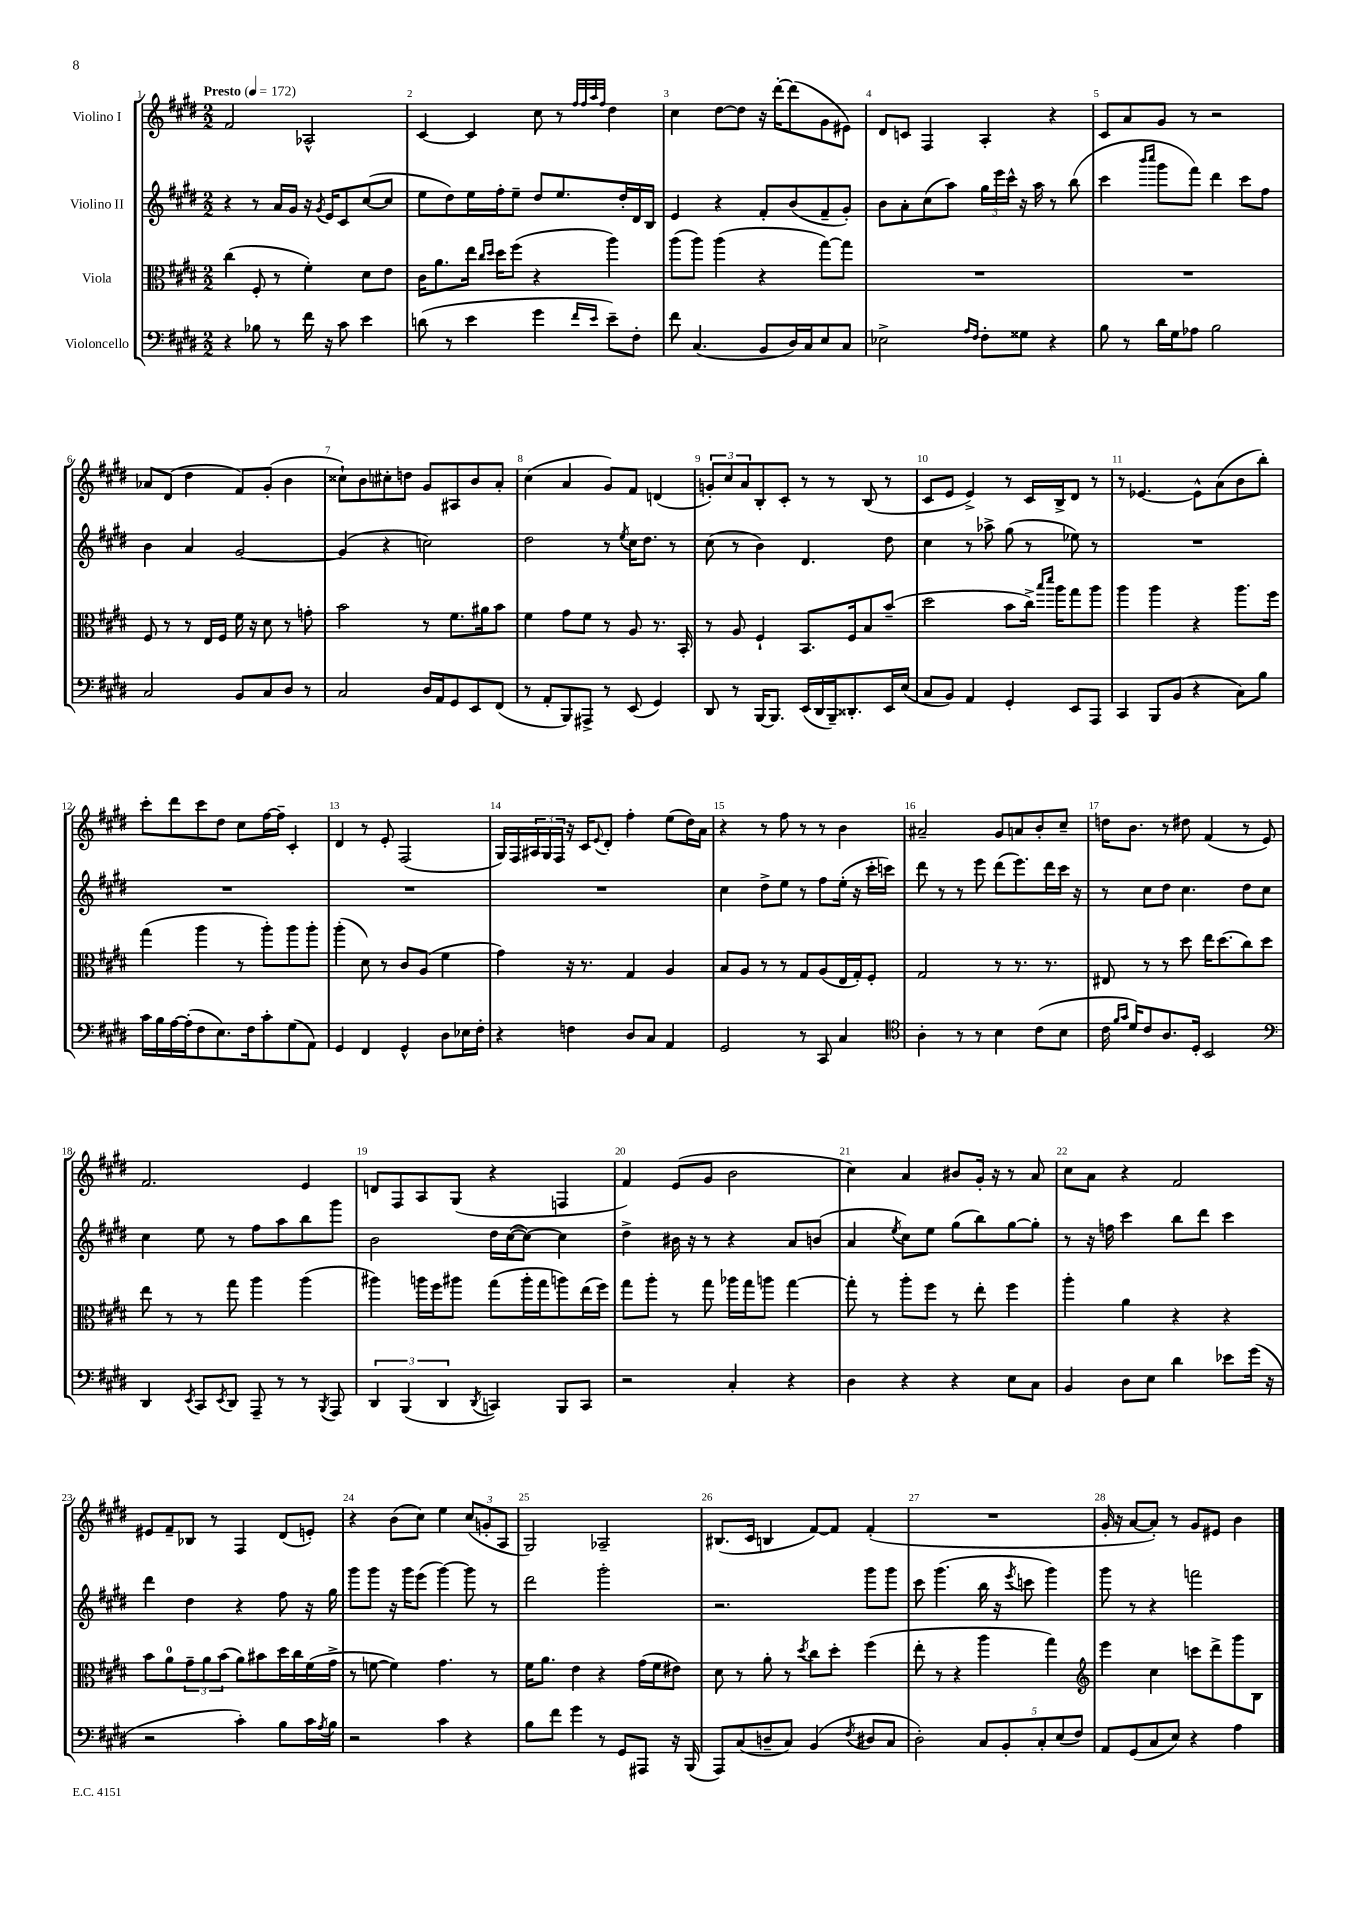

**kern	**kern	**kern	**kern
*staff4	*staff3	*staff2	*staff1
*clefF4	*clefC3	*clefG2	*clefG2
*k[f#c#g#d#]	*k[f#c#g#d#]	*k[f#c#g#d#]	*k[f#c#g#d#]
*M2/2	*M2/2	*M2/2	*M2/2
*MM172	*MM172	*MM172	*MM172
4r	(4cc#	4r	2f#
8B-	8F#'	8r	.
8r	8r	16a	.
.	.	16g#	.
16f#	4f#')	16r	2A-^^
.	.	8qg#	.
16r	.	16e	.
8c#	.	8c#	.
4e	8d#	([8cc#	.
.	8e	8cc#]	.
=	=	=	=
(8d	16c#	8ee	[4c#
.	8.a	.	.
8r	.	8dd#)	.
4e	16ee	16ee	4c#]
.	16qqcc#	.	.
.	16qqdd#	.	.
.	16dd#	16ff#'	.
.	(8ff#	8ee~	.
4g#	4r	8dd#	8cc#
.	.	8.ee	8r
.	.	.	32qqff#
.	.	.	32qqff#
16qqf#	.	.	32qqaa
16qqe	.	.	32qqff#
8e~)	4aa)	.	4dd#
.	.	16dd#'	.
8F#'	.	16d#	.
.	.	16B	.
=	=	=	=
8f#	(8aa	4e	4cc#
(4.C#	8aa)	.	.
.	(4aa	4r	[8dd#
.	.	.	8dd#]
8BB	4r	8f#'	16r
.	.	.	[16ddd#'
16D#)	.	(8b	(8ddd#]
16C#	.	.	.
8E	[8gg#)	8f#~	8g#
8C#	8gg#]	8g#')	8e#)
=	=	=	=
2E-^	1r	8b	8d#
.	.	8a'	8c
.	.	(8cc#	4F#
.	.	8aa)	.
16qqA	.	.	.
16qqF#	.	.	.
8F#'	.	24gg#	4A'
.	.	24eee	.
.	.	24ccc#^^	.
8G##	.	16r	.
.	.	16aa	.
4r	.	8r	4r
.	.	(8bb	.
=	=	=	=
8B	1r	4ccc#	8c#
8r	.	.	8a
.	.	16qqbbb	.
.	.	16qqcccc#	.
16d#	.	8ggg#	8g#
16G#	.	.	.
8A-	.	8fff#)	8r
2B	.	4ddd#	2r
.	.	8ccc#	.
.	.	8ff#	.
=	=	=	=
2C#	8F#	4b	8a-
.	8r	.	(8d#
.	8r	4a	4dd#
.	16E	.	.
.	16F#	.	.
8BB	16f#	[2g#	8f#)
.	16r	.	.
8C#	8d#	.	(8g#'
8D#	8r	.	4b
8r	8g'	.	.
=	=	=	=
2C#	2b	(4g#]	8cc##`)
.	.	.	8b
.	.	4r	8cc#'
.	.	.	8dd
16D#	8r	2cc)	8g#
16AA	.	.	.
8GG#	8.f#	.	8A#
8EE	.	.	8b
.	16a#	.	.
(8FF#	8b	.	8a'
=	=	=	=
8r	4f#	2dd#	(4cc#
8AA'	.	.	.
8BBB)	8g#	.	4a
8AAA#^	8f#	.	.
8r	8r	8r	8g#)
.	.	8qee	.
(8EE	8A	16cc#	8f#
.	.	8.dd#	.
4GG#)	8.r	.	(4d
.	.	8r	.
.	16BB'	.	.
=	=	=	=
8DD#	8r	(8cc#	12g')
.	.	.	12cc#
8r	8A	8r	.
.	.	.	12a
[16BBB	4F#`	4b)	8B'
8.BBB]	.	.	.
.	.	.	8c#'
(16EE	8.BB	4.d#	8r
16DD#	.	.	.
16BBB~)	.	.	8r
8.DD##'	16F#	.	.
.	8B	.	(8B
16EE	(8b~	8dd#	8r
(16E	.	.	.
=	=	=	=
8C#	2dd#	4cc#	8c#
8BB)	.	.	8e
4AA	.	8r	4e^)
.	.	8aa-^	.
4GG#'	8b	(8gg#	8r
.	16cc#^)	8r	16c#
.	16qqbb	.	.
.	16qqddd#	.	.
.	16aa	.	16B^
8EE	8gg#	8ee-)	8d#
8AAA	8aa	8r	8r
=	=	=	=
4CC#	4aa	1r	8r
.	.	.	[4.e-
8BBB	4aa	.	.
(8BB	.	.	.
4r	4r	.	8e-^^]
.	.	.	(8a
8C#)	8.aa	.	8b
8B	.	.	8bb')
.	16ff#	.	.
=	=	=	=
16c#	(4gg#	1r	8ccc#'
16B	.	.	.
[16A	.	.	8ddd#
(16A']	.	.	.
8F#	4aa	.	8ccc#
8.E)	.	.	8dd#
.	8r	.	8cc#
16F#	.	.	.
8c#'	8aa')	.	[16ff#
.	.	.	16ff#~]
(8G#	8aa	.	4c#'
8AA)	8aa'	.	.
=	=	=	=
4GG#	(4aa'	1r	4d#
4FF#	8d#)	.	8r
.	8r	.	8e'
4GG#^^	8c#	.	(2F#
.	(8A	.	.
8D#	4f#	.	.
16E-	.	.	.
16F#'	.	.	.
=	=	=	=
4r	4g#)	1r	16G#)
.	.	.	16F#
.	.	.	24A#
.	.	.	24G#
.	.	.	24F#
4F	16r	.	16r
.	8.r	.	16c#
.	.	.	8qqe
.	.	.	8d#'
8D#	4G#	.	4ff#'
8C#	.	.	.
4AA	4A	.	(8ee
.	.	.	16dd#)
.	.	.	16a
=	=	=	=
2GG#	8B	4cc#	4r
.	8A	.	.
.	8r	8dd#^	8r
.	8r	8ee	8ff#
8r	8G#	8r	8r
8CC#	(8A	8ff#	8r
4C#	16E	(16ee'	4b
.	16G#')	16r	.
.	8F#'	16ccc#'	.
.	.	16ccc)	.
=	=	=	=
*clefC4	*	*	*
4A'	2G#	8ddd#	2a#~
.	.	8r	.
8r	.	8r	.
8r	.	8eee	.
4B	8r	(8ddd#	8g#
.	8.r	8.eee)	8a
(8c#	.	.	8b'
.	8.r	16ddd#	.
8B	.	16ccc#	8cc#~
.	.	16r	.
=	=	=	=
16c#	8E#	8r	16dd
16qqf#	.	.	.
16qqg#	.	.	.
16d#)	.	.	8.b
8c#	8r	8cc#	.
8.A	8r	8dd#	8r
.	8dd#	4.cc#	8dd#
16D#'	.	.	.
2BB	16ee	.	(4f#
.	(8.dd#	.	.
.	8cc#)	8dd#	8r
.	8dd#	8cc#	8e)
=	=	=	=
*clefF4	*	*	*
4DD#	8ee	4cc#	2.f#
.	8r	.	.
8qEE	.	.	.
8CC#	8r	8ee	.
8qEE	.	.	.
8DD#	8gg#	8r	.
8AAA~	4aa	8ff#	.
8r	.	8aa	.
8r	(4aa	8bb	4e
8qBBB	.	.	.
8AAA	.	8ggg#	.
=	=	=	=
6DD#	4aa#)	2b	8d
.	.	.	8F#
(6BBB	.	.	.
.	16aa	.	8A
.	16ff#	.	.
6DD#	.	.	.
.	8aa#	.	(8G#
8qDD#	.	.	.
4CC)	(8gg#	16dd#	4r
.	.	([16cc#	.
.	16aa#'	8cc#_)	.
.	16gg#	.	.
8BBB	8aa)	4cc#]	4F
8CC	(16ee	.	.
.	16ff#)	.	.
=	=	=	=
2r	8gg#	4dd#^	4f#)
.	8aa'	.	.
.	8r	16b#	(8e
.	.	16r	.
.	8gg#	8r	8g#
4C#'	16aa-	4r	2b
.	16gg#	.	.
.	8aa	.	.
4r	[4gg#	8a	.
.	.	(8b	.
=	=	=	=
4D#	8gg#']	4a	4cc#)
.	8r	.	.
.	.	8qee	.
4r	8aa'	8cc#)	4a
.	8ff#	8ee	.
4r	8r	(8gg#	8b#
.	8ee'	8bb)	16g#'
.	.	.	16r
8E	4ff#	[8gg#	8r
8C#	.	8gg#']	8a
=	=	=	=
4BB	4aa'	8r	8cc#
.	.	16r	8a
.	.	16ff	.
8D#	4a	4ccc#	4r
8E	.	.	.
4d#	4r	8bb	2f#
.	.	8ddd#	.
8e-	4r	4ccc#	.
(16g#	.	.	.
16r	.	.	.
=	=	=	=
2r	8b	4ddd#	8e#
.	8a	.	8f#~
.	12g#~	4dd#	8B-
.	12a	.	.
.	.	.	8r
.	(12b	.	.
4c#')	8a)	4r	4F#
.	8b#	.	.
8B	16dd#	8ff#	(8d#
.	16cc#	.	.
16c#	(16f#	16r	8e')
8qA	.	.	.
16B	16g#^	16gg#	.
=	=	=	=
2r	8r	8ggg#	4r
.	[8f	8ggg#	.
.	4f])	16r	(8b
.	.	16ggg#	.
.	.	(8eee	8cc#)
4c#	4.g#	[4ggg#)	4ee
4r	.	8ggg#]	(12cc#
.	.	.	12g'
.	8r	8r	.
.	.	.	12A
=	=	=	=
8B	16f#	2ddd#	2G#)
.	8.a	.	.
8f#	.	.	.
4g#	4e	.	.
8r	4r	2ggg#'	2A-~
8GG#	.	.	.
8AAA#	(16g#	.	.
.	16f#	.	.
16r	8e#)	.	.
(16BBB	.	.	.
=	=	=	=
8AAA)	8d#	2.r	(8.B#
(8C#	8r	.	.
.	.	.	16c#
8D~	8a'	.	4B
8C#)	8r	.	.
.	8qdd#	.	.
(4BB	8cc#	.	[8f#)
.	8dd#'	.	8f#]
8qF#	.	.	.
8D#	(4ff#	8ggg#	(4f#'
8C#	.	8ggg#	.
=	=	=	=
2D#')	8ee'	8ccc#	1r
.	8r	(4.ggg#	.
.	4r	.	.
10C#	4aa	16bb	.
.	.	16r	.
10BB'	.	.	.
.	.	8qeee	.
.	.	8ccc	.
10C#'	.	.	.
.	4gg#)	4ggg#)	.
(10E	.	.	.
10F#)	.	.	.
=	=	=	=
*	*clefG2	*	*
8AA	4eee	8ggg#	16g#'
.	.	.	16r
(8GG#	.	8r	[8a
8C#	4cc#	4r	8a'])
8E)	.	.	8r
4r	8ccc	2fff	8g#
.	8ddd#^	.	8e#
4A	8ggg#	.	4b
.	8B	.	.
==	==	==	==
*-	*-	*-	*-
